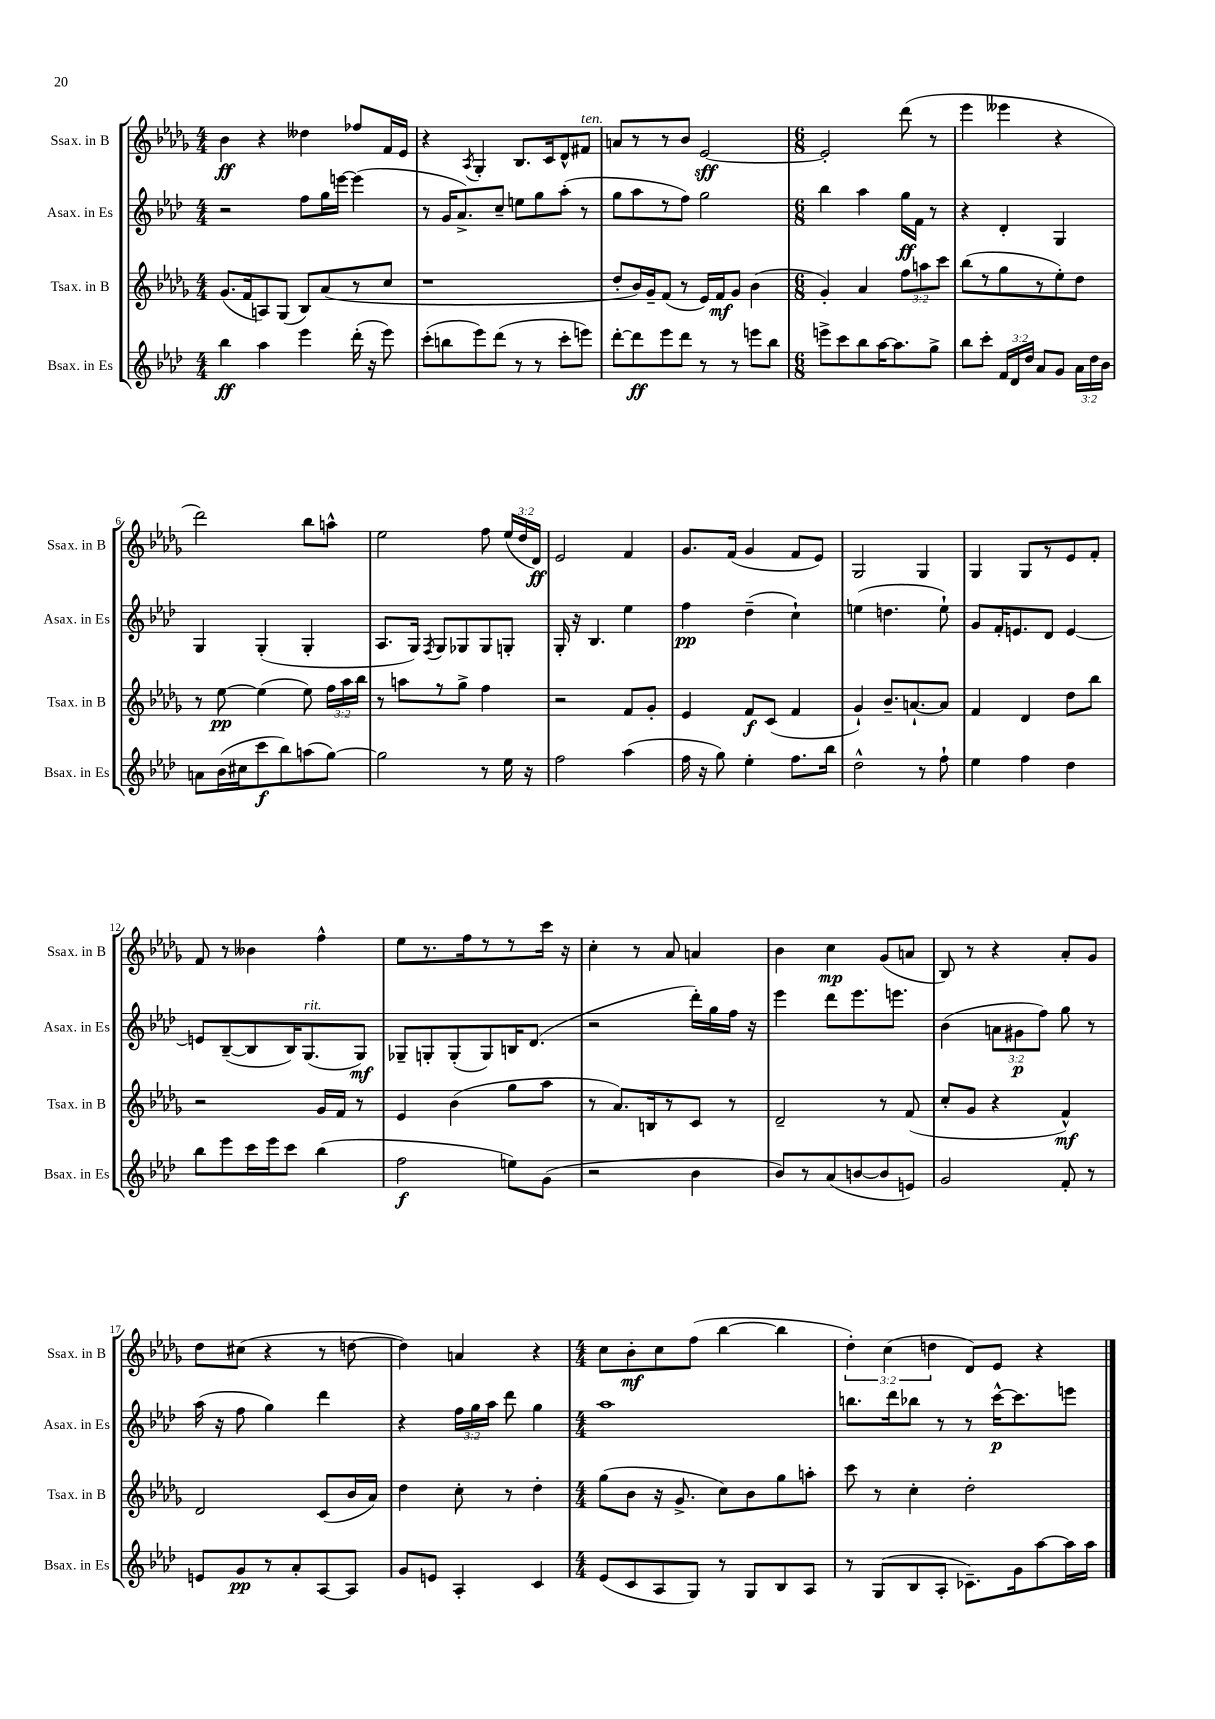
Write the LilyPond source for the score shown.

<<
\new StaffGroup <<
\new Staff = "s0" \with { instrumentName = "Ssax. in B" shortInstrumentName = "Ssax. in B" } {
    \clef treble \key des \major \numericTimeSignature \time 4/4 \override Staff.TupletNumber.text = #tuplet-number::calc-fraction-text
    \autoBeamOff bes'4\ff r4 deses''4 fes''8[ f'16 ees'16] |
    r4 \acciaccatura { aes8 } ges4-. bes8.[ c'16 des'8-^ fis'8]^\markup { \italic "ten." } |
    a'8[ r8 r8 bes'8] ees'2~\sff |
    \numericTimeSignature \time 6/8 ees'2-. des'''8( r8 |
    ees'''4 eeses'''4 r4 |
    des'''2) bes''8[ a''8]-^ |
    ees''2 f''8 \tuplet 3/2 { ees''16[( des''16 des'16]\ff) } |
    ees'2 f'4 |
    ges'8.[ f'16]( ges'4 f'8[ ees'8]) |
    ges2 ges4 |
    ges4 ges8[ r8 ees'8 f'8]-. |
    f'8 r8 beses'4 f''4-^ |
    ees''8[ r8. f''16 r8 r8 c'''16] r16 |
    c''4-. r8 aes'8 a'4 |
    bes'4 c''4\mp ges'8[( a'8] |
    bes8) r8 r4 aes'8[-. ges'8] |
    des''8[ cis''8]( r4 r8 d''8~ |
    d''4) a'4 r4 |
    \numericTimeSignature \time 4/4 c''8[ bes'8-.\mf c''8 f''8]( bes''4~ bes''4 |
    \tuplet 3/2 { des''4-.) c''4( d''4 } des'8[) ees'8] r4 \bar "|." |
}
\new Staff = "s1" \with { instrumentName = "Asax. in Es" shortInstrumentName = "Asax. in Es" } {
    \clef treble \key aes \major \numericTimeSignature \time 4/4 \override Staff.TupletNumber.text = #tuplet-number::calc-fraction-text
    \autoBeamOff r2 f''8[ g''16 e'''16]~ e'''4( |
    r8 g'16[ aes'8.->) c''8]-- e''8[ g''8 aes''8]-.( r8 |
    g''8[ aes''8 r8 f''8]) g''2 |
    \numericTimeSignature \time 6/8 bes''4 aes''4 g''16[\ff f'16] r8 |
    r4 des'4-. g4 |
    g4 g4-.( g4-. |
    aes8.[ g16]) \acciaccatura { f8 } g8[ ges8 ges8 g8]-. |
    g16-. r16 bes4. ees''4 |
    f''4\pp des''4--( c''4-!) |
    e''4( d''4. e''8-!) |
    g'8[ f'16-. e'8. des'8] e'4~ |
    e'8[ bes8~--( bes8 bes16) g8.^\markup { \italic "rit." }( g8]\mf) |
    ges8[-- g8-. g8-.( g8) b16 des'8.]( |
    r2 des'''16[-.) g''16 f''16] r16 |
    ees'''4 des'''8[ ees'''8. e'''8.] |
    bes'4( \tuplet 3/2 { a'8[ gis'8\p f''8]) } g''8 r8 |
    aes''16( r16 f''8 g''4) des'''4 |
    r4 \tuplet 3/2 { f''16[ g''16 aes''16] } des'''8 g''4 |
    \numericTimeSignature \time 4/4 aes''1 |
    b''8.[ des'''16 bes''8] r8 r8 c'''16[~-^\p c'''8. e'''8] \bar "|." |
}
\new Staff = "s2" \with { instrumentName = "Tsax. in B" shortInstrumentName = "Tsax. in B" } {
    \clef treble \key des \major \numericTimeSignature \time 4/4 \override Staff.TupletNumber.text = #tuplet-number::calc-fraction-text
    \autoBeamOff ges'8.[( f'16 a8) ges8]( bes8[) aes'8( r8 c''8] |
    r1 |
    des''8[-. bes'16) ges'16-- f'8]( r8 ees'16[) f'16\mf ges'8] bes'4( |
    \numericTimeSignature \time 6/8 ges'4-.) aes'4 \tuplet 3/2 { f''8[ a''8 c'''8] } |
    bes''8[( r8 ges''8 r8 ees''8-.) des''8] |
    r8 ees''8~\pp ees''4( ees''8) \tuplet 3/2 { f''16[ aes''16 bes''16] } |
    r8 a''8[ r8 ges''8]-> f''4 |
    r2 f'8[ ges'8]-. |
    ees'4 f'8[\f c'8]( f'4 |
    ges'4-!) bes'8.[-- a'8.~-! a'8] |
    f'4 des'4 des''8[ bes''8] |
    r2 ges'16[ f'16] r8 |
    ees'4 bes'4( ges''8[ aes''8] |
    r8 aes'8.[) b16 r8 c'8] r8 |
    des'2-- r8 f'8( |
    c''8[-. ges'8] r4 f'4-^\mf) |
    des'2 c'8[( bes'16 aes'16]) |
    des''4 c''8-. r8 des''4-. |
    \numericTimeSignature \time 4/4 ges''8[( bes'8] r16 ges'8.-> c''8[) bes'8 ges''8 a''8]-. |
    c'''8 r8 c''4-. des''2-. \bar "|." |
}
\new Staff = "s3" \with { instrumentName = "Bsax. in Es" shortInstrumentName = "Bsax. in Es" } {
    \clef treble \key aes \major \numericTimeSignature \time 4/4 \override Staff.TupletNumber.text = #tuplet-number::calc-fraction-text
    \autoBeamOff bes''4\ff aes''4 ees'''4 des'''16-.( r16 ees'''8) |
    c'''8[-.( b''8 ees'''8) des'''8]( r8 r8 c'''8[-. e'''8]) |
    des'''8[~-. des'''8\ff ees'''8 des'''8] r8 r8 e'''8[ bes''8] |
    \numericTimeSignature \time 6/8 e'''8[-> c'''8 bes''8 aes''16~ aes''8. g''8]-> |
    bes''8[ c'''8]-. \tuplet 3/2 { f'16[ des'16 des''16] } aes'8[ g'8] \tuplet 3/2 { aes'16[ des''16 bes'16] } |
    a'8[ bes'16( cis''16 c'''8\f bes''8) a''8( g''8]~) |
    g''2 r8 ees''16 r16 |
    f''2 aes''4( |
    f''16 r16 g''8) ees''4-. f''8.[ bes''16] |
    des''2-^ r8 f''8-! |
    ees''4 f''4 des''4 |
    bes''8[ ees'''8 c'''16 ees'''16 c'''8] bes''4( |
    f''2\f e''8[) g'8]( |
    r2 bes'4 |
    bes'8[) r8 aes'8( b'8~ b'8 e'8]) |
    g'2 f'8-. r8 |
    e'8[ g'8\pp r8 aes'8-. aes8~ aes8] |
    g'8[ e'8] aes4-. c'4 |
    \numericTimeSignature \time 4/4 ees'8[( c'8 aes8 g8]) r8 g8[ bes8 aes8] |
    r8 g8[( bes8 aes8]-. ces'8.[--) g'16 aes''8~ aes''16 aes''16] \bar "|." |
}
>>
>>
